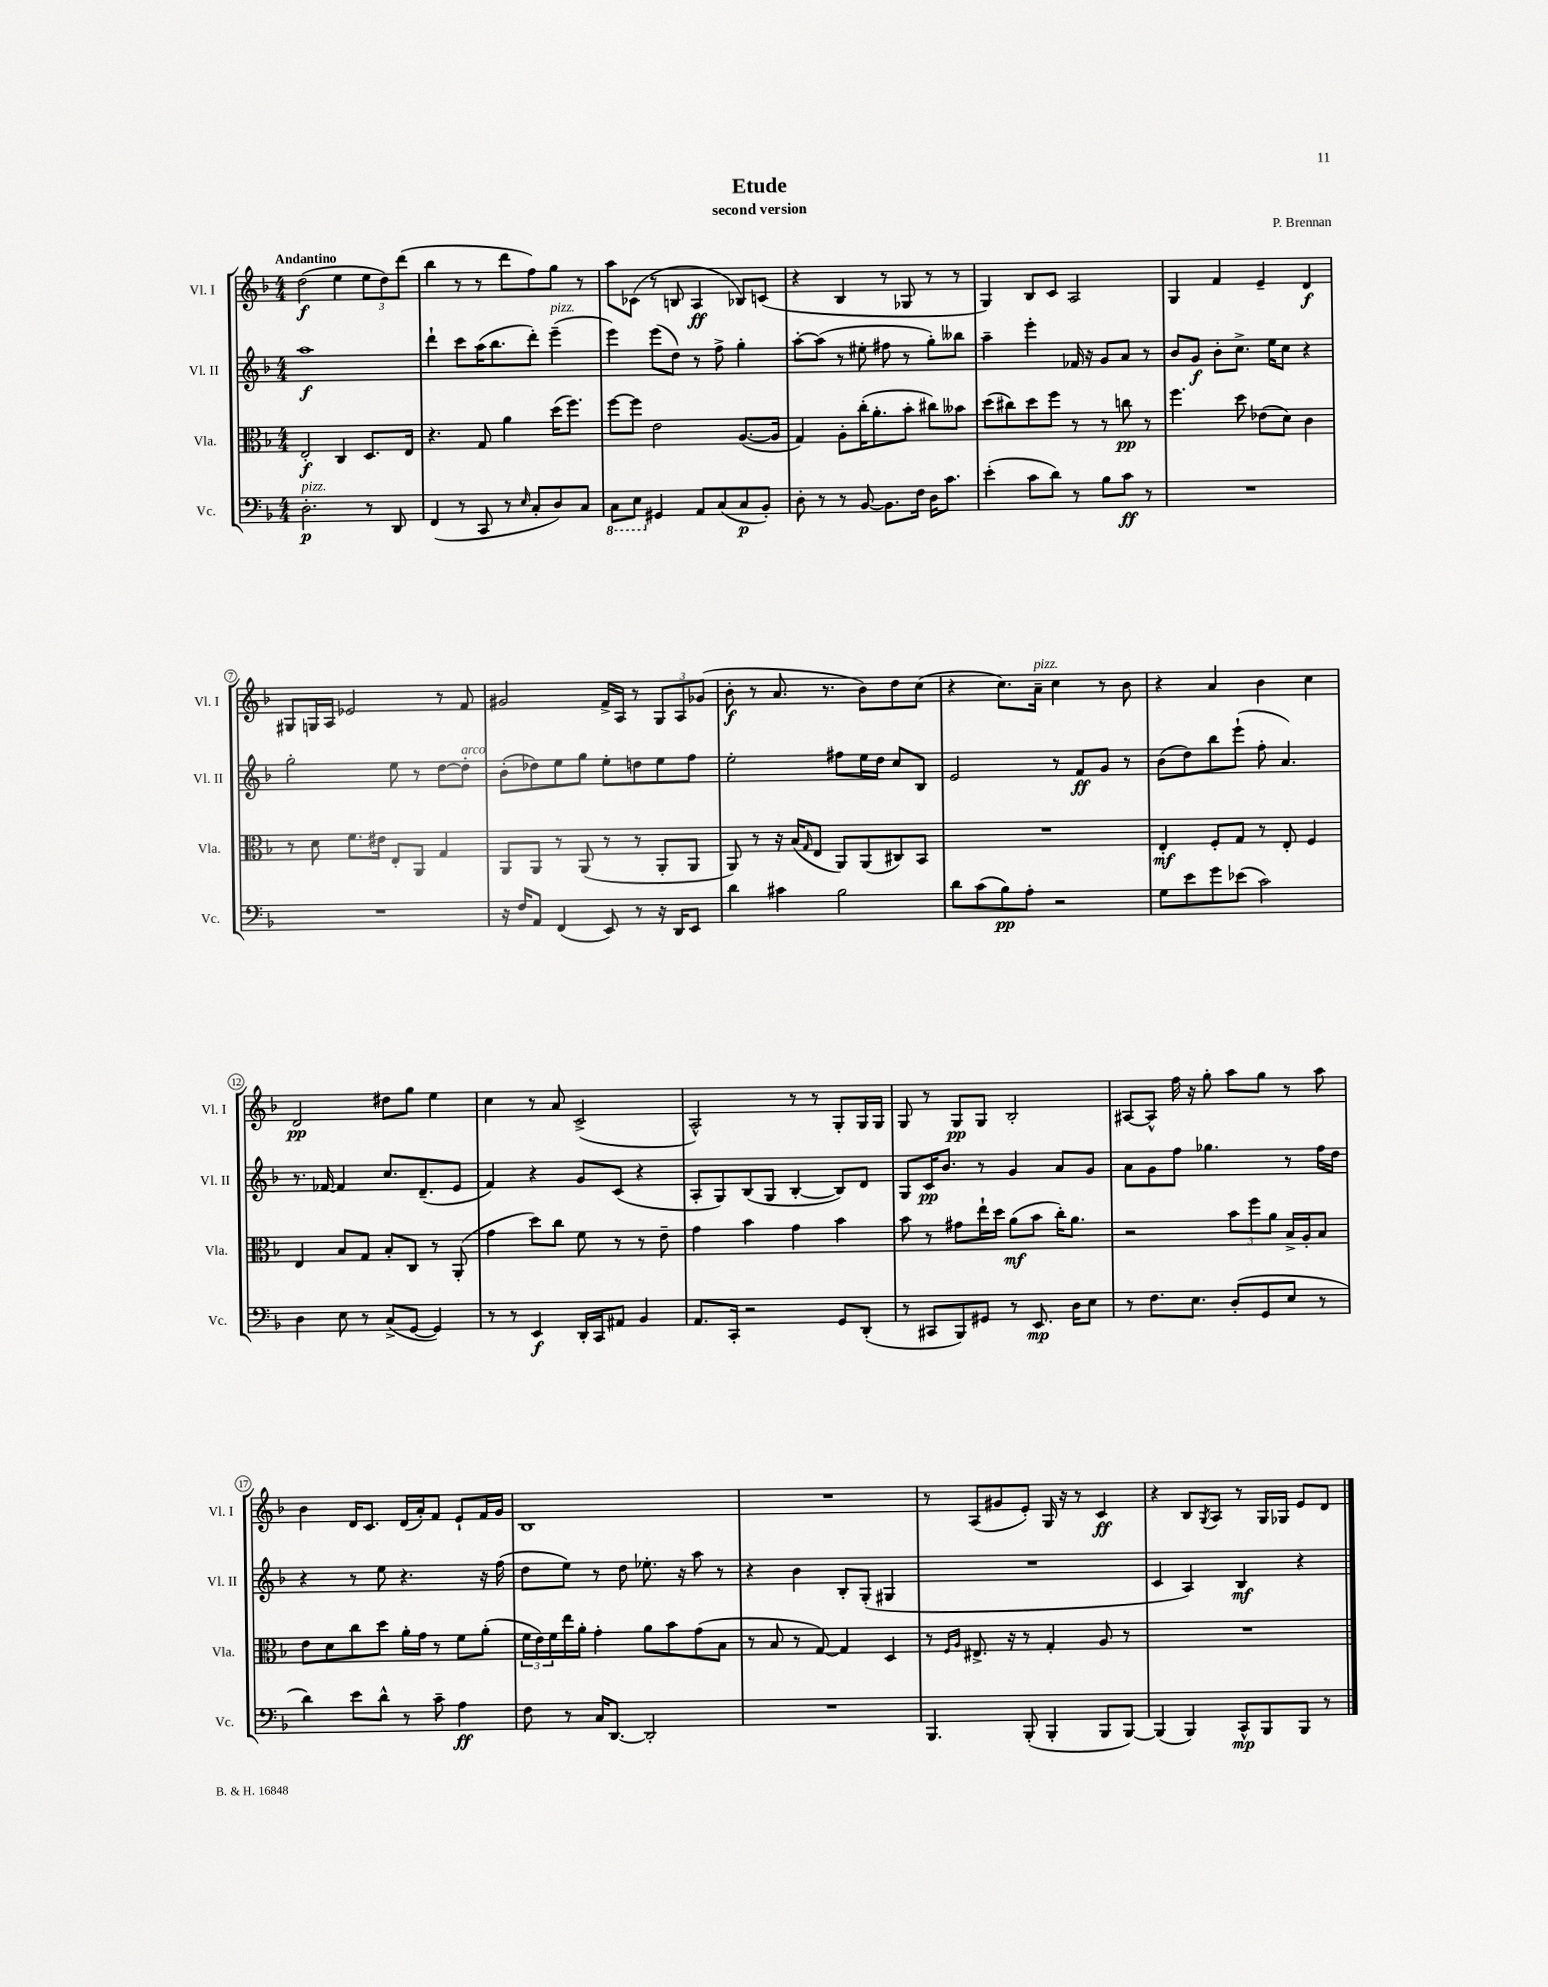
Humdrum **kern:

**kern	**kern	**kern	**kern
*staff4	*staff3	*staff2	*staff1
*clefF4	*clefC3	*clefG2	*clefG2
*k[b-]	*k[b-]	*k[b-]	*k[b-]
*M4/4	*M4/4	*M4/4	*M4/4
2.D'\	2E'/	1aa	(2dd\
.	4C/	.	4ee\
8r	8.D/L	.	12ee\L
.	.	.	12dd\)
8DD/	.	.	.
.	.	.	(12ddd\J
.	16E/Jk	.	.
=	=	=	=
(4FF/	4.r	4ddd`\	4bb-\
8r	.	8ccc\L	8r
8CC/	8G/	(16aa\K	8r
.	.	8.bb-\	.
8r	4a\	.	8ddd\L
16qqE/	.	.	.
8C'/L	.	8ddd'\J)	8ff\)
8D/)	(16dd\LK	(4eee~\	8gg\J
.	8.ff\J)	.	.
8C/J	.	.	8r
=	=	=	=
8CC\L	[8ff\L	4eee\)	8aa\L
8EE\J	8ff\]J	.	(8c-\J
4GG#/	2e\	(8eee\L	8r
.	.	8dd\J)	8B/
8AA/L	.	8r	4A/
(8C/	.	8ff^\	.
8C/	([8.A/L	4gg'\	8B-/L)
8BB-'/J)	.	.	(8c/J
.	16A/]Jk	.	.
=	=	=	=
8D'\	4G/)	[8aa'\L	4r
8r	.	(8aa\]J	.
8r	8A'\L	8r	4B-/
[8BB-/	(16cc'\K	8ee#'\	.
.	8.a'\	.	.
8.BB-\]L	.	8ff#\	8r
.	8b-'\J	8r	8G-/
16F\Jk	.	.	.
16D\LK	8cc#\L)	8gg'\L)	8r
8.c\J	.	.	.
.	8b--\J	8bb--\J	8r
=	=	=	=
(4e'\	(8dd\L	4aa~\	4G/)
.	8cc#\)	.	.
8c\L	8dd\	4eee'\	8B-/L
8d\J)	8ff\J	.	8c/J
8r	8r	16f-/	2A/
.	.	16r	.
8B-\L	8r	8g/L	.
8c\J	8cc\	8a/J	.
8r	8r	8r	.
=	=	=	=
1r	4.ff\	8b-/L	4G/
.	.	8g/J	.
.	.	8b-'\L	4f/
.	8dd\	8.cc^\J	.
.	(8e-\L	.	4e~/
.	.	16ee\LK	.
.	8d\J)	8cc\J	.
.	4c\	4r	4d/
=	=	=	=
1r	8r	2gg'\	8G#/L
.	8d\	.	16G/L
.	.	.	16A/JJ
.	8.f\L	.	2e-/
.	16e#\Jk	.	.
.	8E'/L	8ee\	.
.	8AA/J	8r	.
.	4G/	[8dd\L	8r
.	.	8dd'\]J	8f/
=	=	=	=
16r	8AA/L	(8b-'\L	2g#/
16F/LK	.	.	.
8AA/J	8AA/J	8dd-\)	.
(4FF/	8r	8ee\	.
.	(8AA/	8gg\J	.
8EE/)	8r	8ee'\L	16f^/LL
.	.	.	16A/JJ
8r	8r	8dd\	8r
16r	8AA'/L	8ee\	12G/L
16DD/LK	.	.	.
.	.	.	12A/
8EE/J	8AA/J	8ff\J	.
.	.	.	(12g-/J
=	=	=	=
4d\	8AA/)	2ee'\	8b-'\
.	8r	.	8r
4c#\	16r	.	8.a/
.	(16B-/LK	.	.
.	16qqG/	.	.
.	8E/J	.	.
.	.	.	8.r
2B-\	8AA/L)	8ff#\L	.
.	(8AA/	16ee\L	8b-\L)
.	.	16dd\JJ	.
.	8C#/)	8cc/L	8dd\
.	8BB-/J	8B-/J	(8cc\J
=	=	=	=
8d\L	1r	2e/	4r
(8c\	.	.	.
8B-\)	.	.	8.cc\L)
8A'\J	.	.	.
.	.	.	16a~\Jk
2r	.	8r	4cc\
.	.	8f/L	.
.	.	8g/J	8r
.	.	8r	8b-\
=	=	=	=
8G\L	4E'/	(8b-\L	4r
8e\	.	8dd\)	.
8g\	8F'/L	8bb-\	4a/
(8e-\J	8G/J	(8eee`\J	.
2c\)	8r	8ff'\	4b-\
.	8E'/	4.a/)	.
.	4F/	.	4cc\
=	=	=	=
4D\	4E/	8.r	2d/
.	.	[16f-/	.
8E\	8B-/L	4f-/]	.
8r	8G/J	.	.
(8C^/L	8B-'/L	8.cc/L	8dd#\L
[8GG/J	8C/J	.	8gg\J
.	.	(8.d~/	.
4GG/])	8r	.	4ee\
.	(8AA'/	8e/J	.
=	=	=	=
8r	4g\	4f/)	4cc\
8r	.	.	.
4EE/	8dd\L)	4r	8r
.	8cc\J	.	8a/
16DD'/LL	8f\	8g/L	(2c^/
16CC/J	.	.	.
8AA#/J	8r	(8c/J	.
4BB-/	8r	4r	.
.	8e~\	.	.
=	=	=	=
8.AA/L	4g\	8A'/L	2A^^/)
.	.	8G/)	.
16CC'/Jk	.	.	.
2r	4b-\	(8B-/	.
.	.	8G/J	.
.	4g\	[4B-'/	8r
.	.	.	8r
8GG/L	4b-\	8B-/]L)	8G'/L
(8DD'/J	.	8d/J	16G/L
.	.	.	16G/JJ
=	=	=	=
8r	8b-\	8G/L	8G/
8CC#/L	8r	16c/K	8r
.	.	8.b-/J	.
8BBB-/)	8g#\L	.	8G/L
8GG#/J	16ee`\L	8r	8G/J
.	16dd\JJ	.	.
8r	(8a\L	4g/	2B-'/
8.EE/	8b-\J	.	.
.	16cc'\LK)	8a/L	.
16D\LK	8.a\J	.	.
8E\J	.	8g/J	.
=	=	=	=
8r	2r	8a\L	[8A#/L
8.F\L	.	8g\	8A#^^/]J
.	.	8ff\J	16ff\
8.E\J	.	.	16r
.	.	4.gg-\	8gg'\
(8D'/L	12b-\L	.	8aa\L
.	12ff\	.	.
8GG/	.	.	8gg\J
.	12a\J	.	.
8E/J	16B-^/LL	8r	8r
.	16A'/J	.	.
8r	8B-/J	16ff\LL	8aa\
.	.	16dd\JJ	.
=	=	=	=
4d\)	8e\L	4r	4b-\
.	8d\	.	.
8e\L	8cc\	8r	16d/LK
.	.	.	8.c/J
8d^^\J	8dd\J	8ee\	.
8r	16a'\LL	4.r	(16d/LL
.	16g\JJ	.	16a'/J)
8c~\	8r	.	8f/J
4A\	8f\L	.	8e`/L
.	(8a'\J	16r	16f/L
.	.	(16ff\	16g/JJ
=	=	=	=
8F\	24f\LL	8dd\L	1B-
.	24e\)	.	.
.	24f\	.	.
8r	16ee\	8ee\J)	.
.	16a'\JJ	.	.
16C/LK	4g'\	8r	.
[8.DD/J	.	.	.
.	.	8dd\	.
2DD'/]	8a\L	8.ee-'\	.
.	8b-\	.	.
.	.	16r	.
.	(8g\	8aa\	.
.	8B-\J	8r	.
=	=	=	=
1r	8r	4r	1r
.	8B-/	.	.
.	8r	4b-\	.
.	[8G/)	.	.
.	4G/]	8B-'/L	.
.	.	(8G'/J	.
.	4D/	4G#/	.
=	=	=	=
4.BBB-/	8r	1r	8r
.	16qqF/LL	.	.
.	16qqA/JJ	.	.
.	8.E#^/	.	(8A/L
.	.	.	8g#/
.	16r	.	.
(8BBB-'/	8r	.	8e'/J)
4BBB-'/	4G'/	.	16G/
.	.	.	16r
.	.	.	8r
8BBB-/L	8A/	.	4c/
[8BBB-/J)	8r	.	.
=	=	=	=
(4BBB-/]	1r	4c/	4r
4BBB-/)	.	4A/)	8B-/L
.	.	.	8qG/
.	.	.	8A/J
8CC^^/L	.	4B-/	8r
8BBB-/	.	.	16G/LL
.	.	.	16G-/JJ
8BBB-/J	.	4r	8e/L
8r	.	.	8d/J
==	==	==	==
*-	*-	*-	*-
